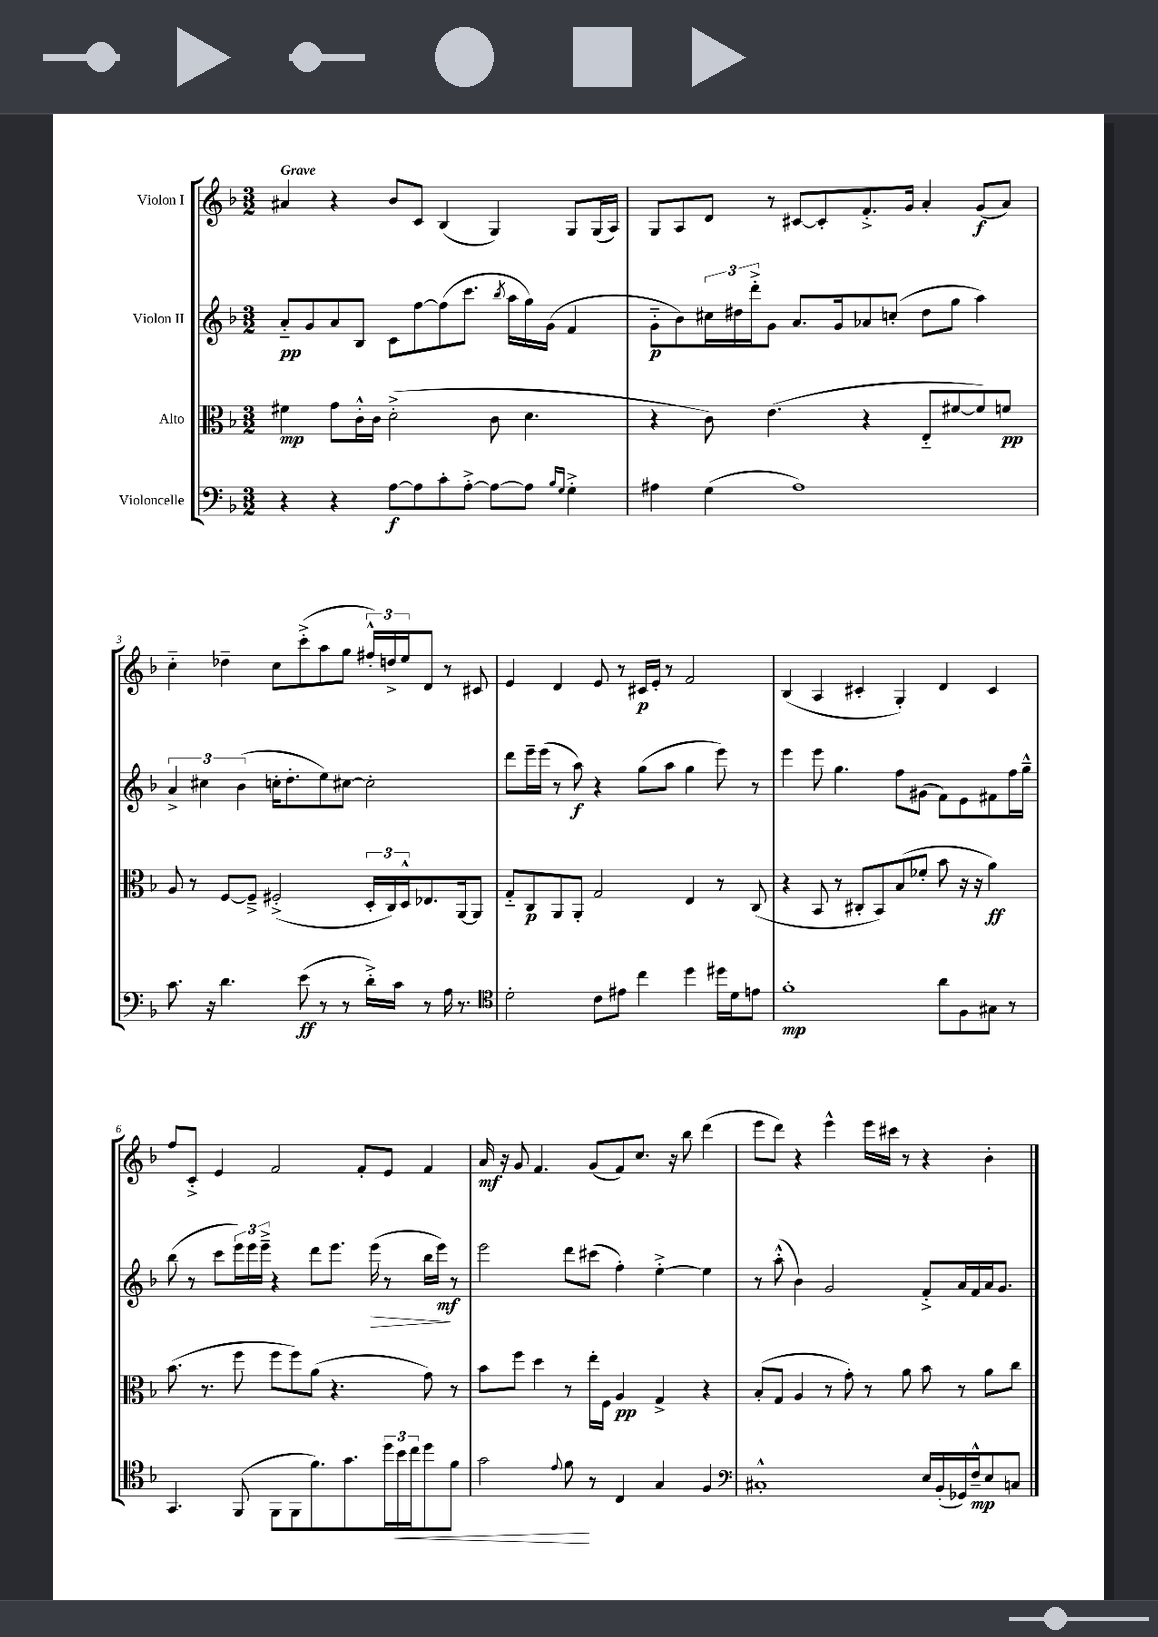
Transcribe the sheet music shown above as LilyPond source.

<<
\new StaffGroup <<
\new Staff = "s0" \with { instrumentName = "Violon I" } {
    \clef treble \key f \major \numericTimeSignature \time 3/2 \tempo "Grave"
    ais'4 r4 bes'8 c'8 bes4( g4) g8 g16( a16) |
    g8 a8 d'8 r8 cis'8~ cis'8-. f'8.-.-> g'16 a'4-. g'8\f( a'8) |
    c''4-_ des''4-- c''8 c'''8-.->( a''8 g''8 \tuplet 3/2 { fis''16-.-^) d''16-> e''16 } d'8 r8 cis'8 |
    e'4 d'4 e'8 r8 cis'16\p e'16-. r8 f'2 |
    bes4( a4 cis'4-. g4-.) d'4 cis'4 |
    f''8 c'8-.-> e'4 f'2 f'8-. e'8 f'4 |
    a'16\mf r16 g'8 f'4. g'8( f'8) c''8. r16 bes''8 d'''4( |
    e'''8 d'''8) r4 e'''4-^ e'''16 cis'''16 r8 r4 bes'4-. \bar "|." |
}
\new Staff = "s1" \with { instrumentName = "Violon II" } {
    \clef treble \key f \major \numericTimeSignature \time 3/2
    a'8-_\pp g'8 a'8 bes8 c'8 f''8~ f''8( c'''8. \acciaccatura { bes''8 } a''16 g''16) g'16( f'4 |
    g'8-_\p bes'8) \tuplet 3/2 { cis''16 dis''16 d'''16-.-> } g'8 a'8. g'16 aes'8 c''8-.( dis''8 g''8 a''4) |
    \tuplet 3/2 { a'4-> cis''4 bes'4( } c''16-. d''8.-. e''8) cis''8~ cis''2-. |
    d'''8 e'''16-- e'''16( r8 a''8\f) r4 g''8( a''8 g''4 e'''8) r8 |
    e'''4 e'''8 g''4. f''8 gis'8( f'8) e'8 fis'8 f''16 g''16---^ |
    bes''8( r8 c'''8 \tuplet 3/2 { e'''16) e'''16 e'''16---> } r4 d'''8 e'''8. e'''16\>( r8 bes''16 e'''16\mf\!) r8 |
    e'''2 d'''8 cis'''8( f''4-.) e''4~-.-> e''4 |
    r8 a''8-.-^( bes'4) g'2 f'8-.-> a'16 f'16 a'16 g'8. \bar "|." |
}
\new Staff = "s2" \with { instrumentName = "Alto" } {
    \clef alto \key f \major \numericTimeSignature \time 3/2
    fis'4\mp g'8 c'16-.-^ c'16 d'2-.->( c'8 d'4. |
    r4 c'8) e'4.( r4 e8-_ fis'8~ fis'8) f'8\pp |
    a8 r8 f8~ f8---> fis2-.->( \tuplet 3/2 { d16-. c16) d16-^ } ees8. a,16~ a,8 |
    g8-_ c8\p a,8 a,8-. g2 e4 r8 c8( |
    r4 bes,8 r8 cis8-. bes,8) bes8( fes'8-. bes'8 r16 r16 a'4\ff) |
    bes'8.( r8. f''8 f''8 f''8) a'8( r4. g'8) r8 |
    bes'8 f''8 d''4 r8 e''16-. f16 a4\pp g4-> r4 |
    bes8-.( g8 a4 r8 g'8-.) r8 a'8 bes'8 r8 a'8 c''8 \bar "|." |
}
\new Staff = "s3" \with { instrumentName = "Violoncelle" } {
    \clef bass \key f \major \numericTimeSignature \time 3/2
    r4 r4 a8~\f a8 c'8-. a8~-.-> a8~ a8 \grace { bes16 g16 } g4-.-> |
    ais4 g4( ais1) |
    c'8. r16 d'4. e'8\ff( r8 r8 d'16-.->) c'16 r8 a16 r8. |
    \clef tenor d'2-. c'8 eis'8 c''4 d''4 dis''16 d'16 e'8 |
    f'1-.\mp a'8 f8 gis8 r8 |
    g,4. f,8( f,8 f,8 f'8.) g'8. \tuplet 3/2 { d''16 bes'16\< c''16 } d''8 f'8 |
    g'2 \appoggiatura { e'8 } f'8\! r8 c4 g4 f4 |
    \clef bass cis1-.-^ e16 bes,16-.( ges,16) f16---^\mp e8 c8 \bar "|." |
}
>>
>>
